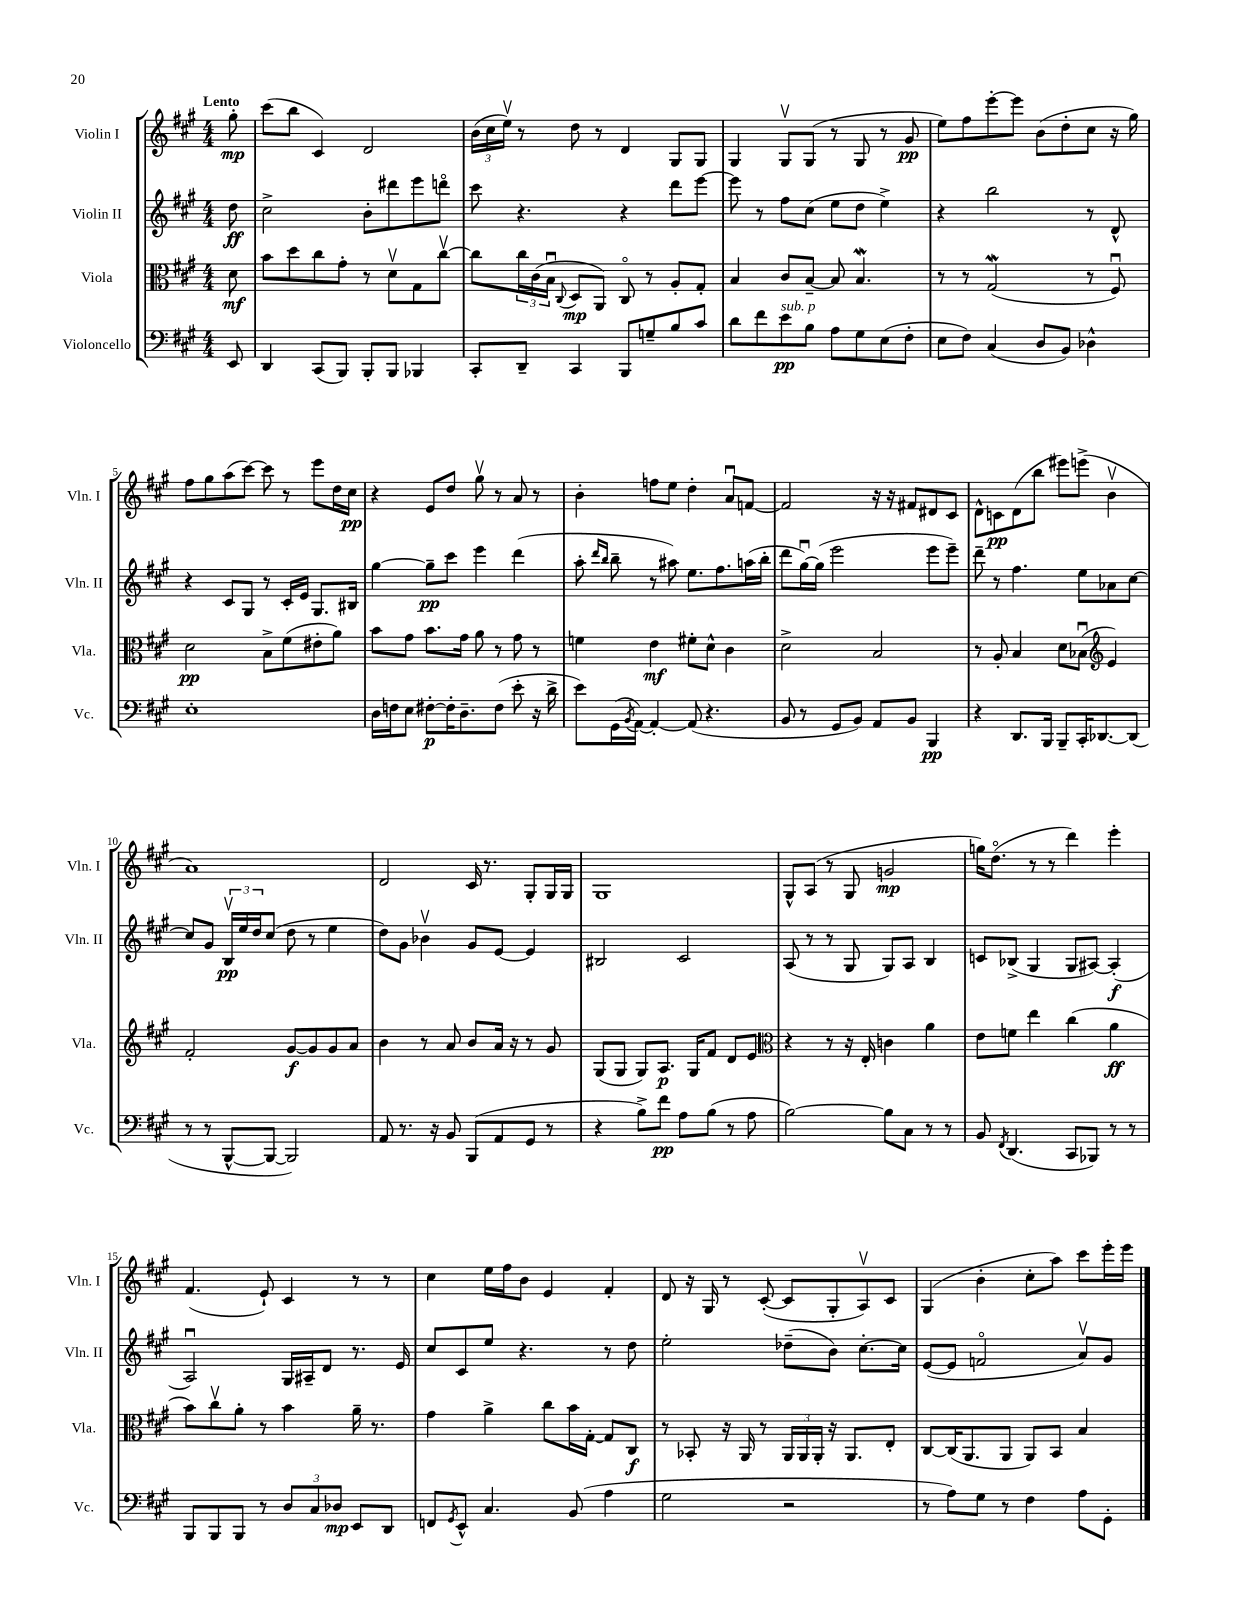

**kern	**dynam	**kern	**dynam	**kern	**dynam	**kern	**dynam
*part4	*part4	*part3	*part3	*part2	*part2	*part1	*part1
*staff4	*staff4	*staff3	*staff3	*staff2	*staff2	*staff1	*staff1
*I"Violoncello	*	*I"Viola	*	*I"Violin II	*	*I"Violin I	*
*I'Vc.	*	*I'Vla.	*	*I'Vln. II	*	*I'Vln. I	*
*clefF4	*	*clefC3	*	*clefG2	*	*clefG2	*
*k[f#c#g#]	*	*k[f#c#g#]	*	*k[f#c#g#]	*	*k[f#c#g#]	*
*M4/4	*	*M4/4	*	*M4/4	*	*M4/4	*
=	=	=	=	=	=	=	=
!	!	!	!	!	!	!LO:TX:a:B:t=Lento	!
8EE/	.	8d\	mf	8dd\	ff	8gg#'\	mp
=1	=1	=1	=1	=1	=1	=1	=1
4DD/	.	8b\L	.	2cc#^\	.	(8ccc#\L	.
.	.	8dd\	.	.	.	8bb\J	.
(8CC#/L	.	8cc#\	.	.	.	4c#/)	.
8BBB/J)	.	8g#'\J	.	.	.	.	.
8BBB'/L	.	8r	.	8b'\L	.	2d/	.
8BBB/J	.	8dv\L	.	8ddd#X\	.	.	.
4BBB-X/	.	8G#\	.	8eee\	.	.	.
.	.	[8cc#v\J	.	8dddn\J	.	.	.
=2	=2	=2	=2	=2	=2	=2	=2
8CC#'/L	.	8cc#\L]	.	8ccc#\	.	(24b\LL	.
.	.	.	.	.	.	24cc#\	.
.	.	.	.	.	.	24eev\JJ)	.
8DD~/J	.	24cc#\L	.	4.r	.	8r	.
.	.	(24c#\	.	.	.	.	.
.	.	24Bu\JJ	.	.	.	.	.
.	.	8qqC#/	.	.	.	.	.
4CC#/	.	8D/L	mp	.	.	8dd\	.
.	.	8AA/J)	.	.	.	8r	.
8BBB/L	.	8C#/	.	4r	.	4d/	.
8Gn~/	.	8r	.	.	.	.	.
8B/	.	8A'/L	.	8ddd\L	.	8G#/L	.
8c#/J	.	8G#'/J	.	[8eee\J	.	8G#/J	.
=3	=3	=3	=3	=3	=3	=3	=3
8d\L	.	4B/	.	8eee\]	.	4G#/	.
8f#\	.	.	.	8r	.	.	.
!LO:TX:a:i:t=sub. p	!	!	!	!	!	!	!
8e\	pp	8c#/L	.	8ff#\L	.	8G#v/L	.
8B\J	.	[8B~/J	.	(8cc#\J	.	(8G#/J	.
8A\L	.	8B/]	.	8ee\L	.	8r	.
8G#\	.	4.BW/	.	8dd\J	.	8G#/	.
(8E\	.	.	.	4ee^\)	.	8r	.
8F#'\J	.	.	.	.	.	8g#/	pp
=4	=4	=4	=4	=4	=4	=4	=4
8E\L	.	8r	.	4r	.	8ee\L)	.
8F#\J)	.	8r	.	.	.	8ff#\	.
(4C#/	.	(2G#W/	.	2bb\	.	[8eee'\	.
.	.	.	.	.	.	8eee\J]	.
8D/L	.	.	.	.	.	(8b\L	.
8BB/J)	.	.	.	.	.	8dd'\	.
4D-X^^\	.	8r	.	8r	.	8cc#\J	.
.	.	8F#u/)	.	8d^^/	.	16r	.
.	.	.	.	.	.	16gg#\)	.
!!LO:LB:g=z
=5	=5	=5	=5	=5	=5	=5	=5
1E'	.	2d\	pp	4r	.	8ff#\L	.
.	.	.	.	.	.	8gg#\	.
.	.	.	.	8c#/L	.	(8aa\	.
.	.	.	.	8G#/J	.	[8ccc#\J)	.
.	.	8B^\L	.	8r	.	8ccc#\]	.
.	.	(8f#\	.	16c#'/LL	.	8r	.
.	.	.	.	16e/JJ	.	.	.
.	.	8e#X'\	.	8.G#/L	.	8eee\L	.
.	.	8a\J)	.	.	.	16dd\L	.
.	.	.	.	16B#X/Jk	.	16cc#\JJ	pp
=6	=6	=6	=6	=6	=6	=6	=6
16D\LL	.	8b\L	.	[4gg#\	.	4r	.
16Fn\J	.	.	.	.	.	.	.
8E\J	.	8g#\J	.	.	.	.	.
[8F#X'\L	p	8.b\L	.	8gg#~\L]	pp	8e/L	.
16F#'\K]	.	.	.	8ccc#\J	.	8dd/J	.
8.D~\	.	16g#\Jk	.	.	.	.	.
.	.	8a\	.	4eee\	.	8gg#v\	.
(8F#\J	.	8r	.	.	.	8r	.
8e'\	.	8g#\	.	(4ddd\	.	8a/	.
16r	.	8r	.	.	.	8r	.
16d^\	.	.	.	.	.	.	.
=7	=7	=7	=7	=7	=7	=7	=7
8e\L)	.	4fn\	.	8aa'\	.	4b'\	.
.	.	.	.	16qqddd/LL	.	.	.
.	.	.	.	16qqbb/JJ	.	.	.
(16GG#\L	.	.	.	8bb~\	.	.	.
8qBB/	.	.	.	.	.	.	.
[16AA\JJ)	.	.	.	.	.	.	.
4AA'/_	.	4e\	mf	8r	.	8ffn\L	.
.	.	.	.	8aa#X\)	.	8ee\J	.
(8AA/]	.	8f#X'\L	.	8.ee\L	.	4dd'\	.
4.r	.	8d^^\J	.	.	.	.	.
.	.	.	.	8.ff#\	.	.	.
.	.	4c#\	.	.	.	8au/L	.
.	.	.	.	(16aan\L	.	[8fn/J	.
.	.	.	.	16bb'\JJ	.	.	.
=8	=8	=8	=8	=8	=8	=8	=8
8BB/	.	2d^\	.	8ddd\L	.	2f/]	.
8r	.	.	.	[16gg#u\L)	.	.	.
.	.	.	.	(16gg#\JJ]	.	.	.
8GG#/L	.	.	.	2eee\	.	.	.
8BB/J)	.	.	.	.	.	.	.
8AA/L	.	2B/	.	.	.	16r	.
.	.	.	.	.	.	16r	.
8BB/J	.	.	.	.	.	8f#X/L	.
4BBB/	pp	.	.	8eee\L	.	8d#X/	.
.	.	.	.	8eee~\J)	.	8c#/J	.
=9	=9	=9	=9	=9	=9	=9	=9
4r	.	8r	.	8ddd~\	.	8d^^\L	.
.	.	8A'/	.	8r	.	8cn\	pp
8.DD/L	.	4B/	.	4.ff#\	.	(8d\	.
.	.	.	.	.	.	8bb\J	.
16BBB/Jk	.	.	.	.	.	.	.
8BBB~/L	.	8d\L	.	.	.	8eee#X\L)	.
16CC#'/K	.	(8B-Xu\J	.	8ee\L	.	(8eeen^\J	.
[8.DD-X/	.	.	.	.	.	.	.
*	*	*clefG2	*	*	*	*	*
.	.	4e/)	.	8a-X\	.	4bv\	.
(8DD-/J]	.	.	.	[8cc#\J	.	.	.
!!LO:LB:g=z
=10	=10	=10	=10	=10	=10	=10	=10
8r	.	2f#'/	.	8cc#/L]	.	1a)	.
8r	.	.	.	8g#/J	.	.	.
[8BBB^^/L	.	.	.	24Bv/LL	pp	.	.
.	.	.	.	24ee/	.	.	.
.	.	.	.	24dd/J	.	.	.
8BBB/J_	.	.	.	(8cc#/J	.	.	.
2BBB/])	.	[8g#/L	f	8dd\	.	.	.
.	.	8g#/]	.	8r	.	.	.
.	.	8g#/	.	4ee\	.	.	.
.	.	8a/J	.	.	.	.	.
=11	=11	=11	=11	=11	=11	=11	=11
8AA/	.	4b\	.	8dd\L)	.	2d/	.
8.r	.	.	.	8g#\J	.	.	.
.	.	8r	.	4b-Xv\	.	.	.
16r	.	.	.	.	.	.	.
8BB/	.	8a/	.	.	.	.	.
(8BBB/L	.	8b/L	.	8g#/L	.	16c#/	.
.	.	.	.	.	.	8.r	.
8AA/	.	16a/Jk	.	[8e/J	.	.	.
.	.	16r	.	.	.	.	.
8GG#/J	.	8r	.	4e/]	.	8G#'/L	.
8r	.	8g#/	.	.	.	16G#/L	.
.	.	.	.	.	.	16G#/JJ	.
=12	=12	=12	=12	=12	=12	=12	=12
4r	.	(8G#/L	.	2B#X/	.	1G#	.
.	.	8G#/J	.	.	.	.	.
8B^\L)	.	8G#/L)	.	.	.	.	.
8f#\J	pp	8.A/J	p	.	.	.	.
8A\L	.	.	.	2c#/	.	.	.
.	.	16G#/KL	.	.	.	.	.
(8B\J	.	8f#/J	.	.	.	.	.
8r	.	8d/L	.	.	.	.	.
8A\	.	8e/J	.	.	.	.	.
=13	=13	=13	=13	=13	=13	=13	=13
*	*	*clefC3	*	*	*	*	*
[2B\)	.	4r	.	(8A/	.	8G#^^/L	.
.	.	.	.	8r	.	(8A/J	.
.	.	8r	.	8r	.	8r	.
.	.	16r	.	8G#/	.	8G#/	.
.	.	16E'/	.	.	.	.	.
8B\L]	.	4cn\	.	8G#/L)	.	2gn/	mp
8C#\J	.	.	.	8A/J	.	.	.
8r	.	4a\	.	4B/	.	.	.
8r	.	.	.	.	.	.	.
=14	=14	=14	=14	=14	=14	=14	=14
8BB/	.	8e\L	.	8cn/L	.	16ggn\KL)	.
.	.	.	.	.	.	(8.dd\J	.
8qFF#/	.	.	.	.	.	.	.
(4.DD/	.	8fn\J	.	(8B-X^/J	.	.	.
.	.	4ee\	.	4G#/	.	8r	.
.	.	.	.	.	.	8r	.
8CC#/L	.	(4cc#\	.	8G#/L	.	4ddd\)	.
8BBB-X/J)	.	.	.	[8A#X/J)	.	.	.
8r	.	4a\	ff	(4A#'/]	f	4eee'\	.
8r	.	.	.	.	.	.	.
!!LO:LB:g=z
=15	=15	=15	=15	=15	=15	=15	=15
8BBB/L	.	8b\L)	.	2Au/)	.	(4.f#/	.
8BBB/	.	8cc#v\	.	.	.	.	.
8BBB/J	.	8a'\J	.	.	.	.	.
8r	.	8r	.	.	.	8e`/)	.
12D/L	.	4b\	.	16G#/LL	.	4c#/	.
.	.	.	.	16A#X~/J	.	.	.
12C#/	.	.	.	.	.	.	.
.	.	.	.	8d/J	.	.	.
12D-X/J	mp	.	.	.	.	.	.
8EE/L	.	16a~\	.	8.r	.	8r	.
.	.	8.r	.	.	.	.	.
8DD/J	.	.	.	.	.	8r	.
.	.	.	.	16e/	.	.	.
=16	=16	=16	=16	=16	=16	=16	=16
8FFn/L	.	4g#\	.	8cc#/L	.	4cc#\	.
8qGG#/	.	.	.	.	.	.	.
8EE^^/J	.	.	.	8c#/	.	.	.
4.C#/	.	4a^\	.	8ee/J	.	16ee\LL	.
.	.	.	.	.	.	16ff#\J	.
.	.	.	.	4.r	.	8b\J	.
.	.	8cc#\L	.	.	.	4e/	.
(8BB/	.	16b\L	.	.	.	.	.
.	.	[16G#'\JJ	.	.	.	.	.
4A\	.	8G#/L]	.	8r	.	4f#'/	.
.	.	8C#/J	f	8dd\	.	.	.
=17	=17	=17	=17	=17	=17	=17	=17
2G#\	.	8r	.	2ee'\	.	8d/	.
.	.	8BB-X'/	.	.	.	16r	.
.	.	.	.	.	.	16G#/	.
.	.	16r	.	.	.	8r	.
.	.	16AA/	.	.	.	.	.
.	.	8r	.	.	.	([8c#'/	.
2r	.	24AA/LL	.	(8dd-X~\L	.	8c#/L]	.
.	.	24AA/	.	.	.	.	.
.	.	24AA'/JJ	.	.	.	.	.
.	.	16r	.	8b\J)	.	8G#'/	.
.	.	8.AA/L	.	.	.	.	.
.	.	.	.	[8.cc#'\L	.	8Av/)	.
.	.	8E'/J	.	.	.	8c#/J	.
.	.	.	.	16cc#\Jk]	.	.	.
=18	=18	=18	=18	=18	=18	=18	=18
8r	.	[8C#/L	.	([8e/L	.	(4G#/	.
8A\L)	.	(16C#/K]	.	8e/J]	.	.	.
.	.	8.AA/	.	.	.	.	.
8G#\J	.	.	.	2fn/	.	4b'\	.
8r	.	8AA/J	.	.	.	.	.
4F#\	.	8AA/L)	.	.	.	8cc#'\L	.
.	.	8BB/J	.	.	.	8aa\J)	.
8A\L	.	4B/	.	8av/L)	.	8ccc#\L	.
8GG#'\J	.	.	.	8g#/J	.	16eee'\L	.
.	.	.	.	.	.	16eee\JJ	.
==	==	==	==	==	==	==	==
*-	*-	*-	*-	*-	*-	*-	*-
